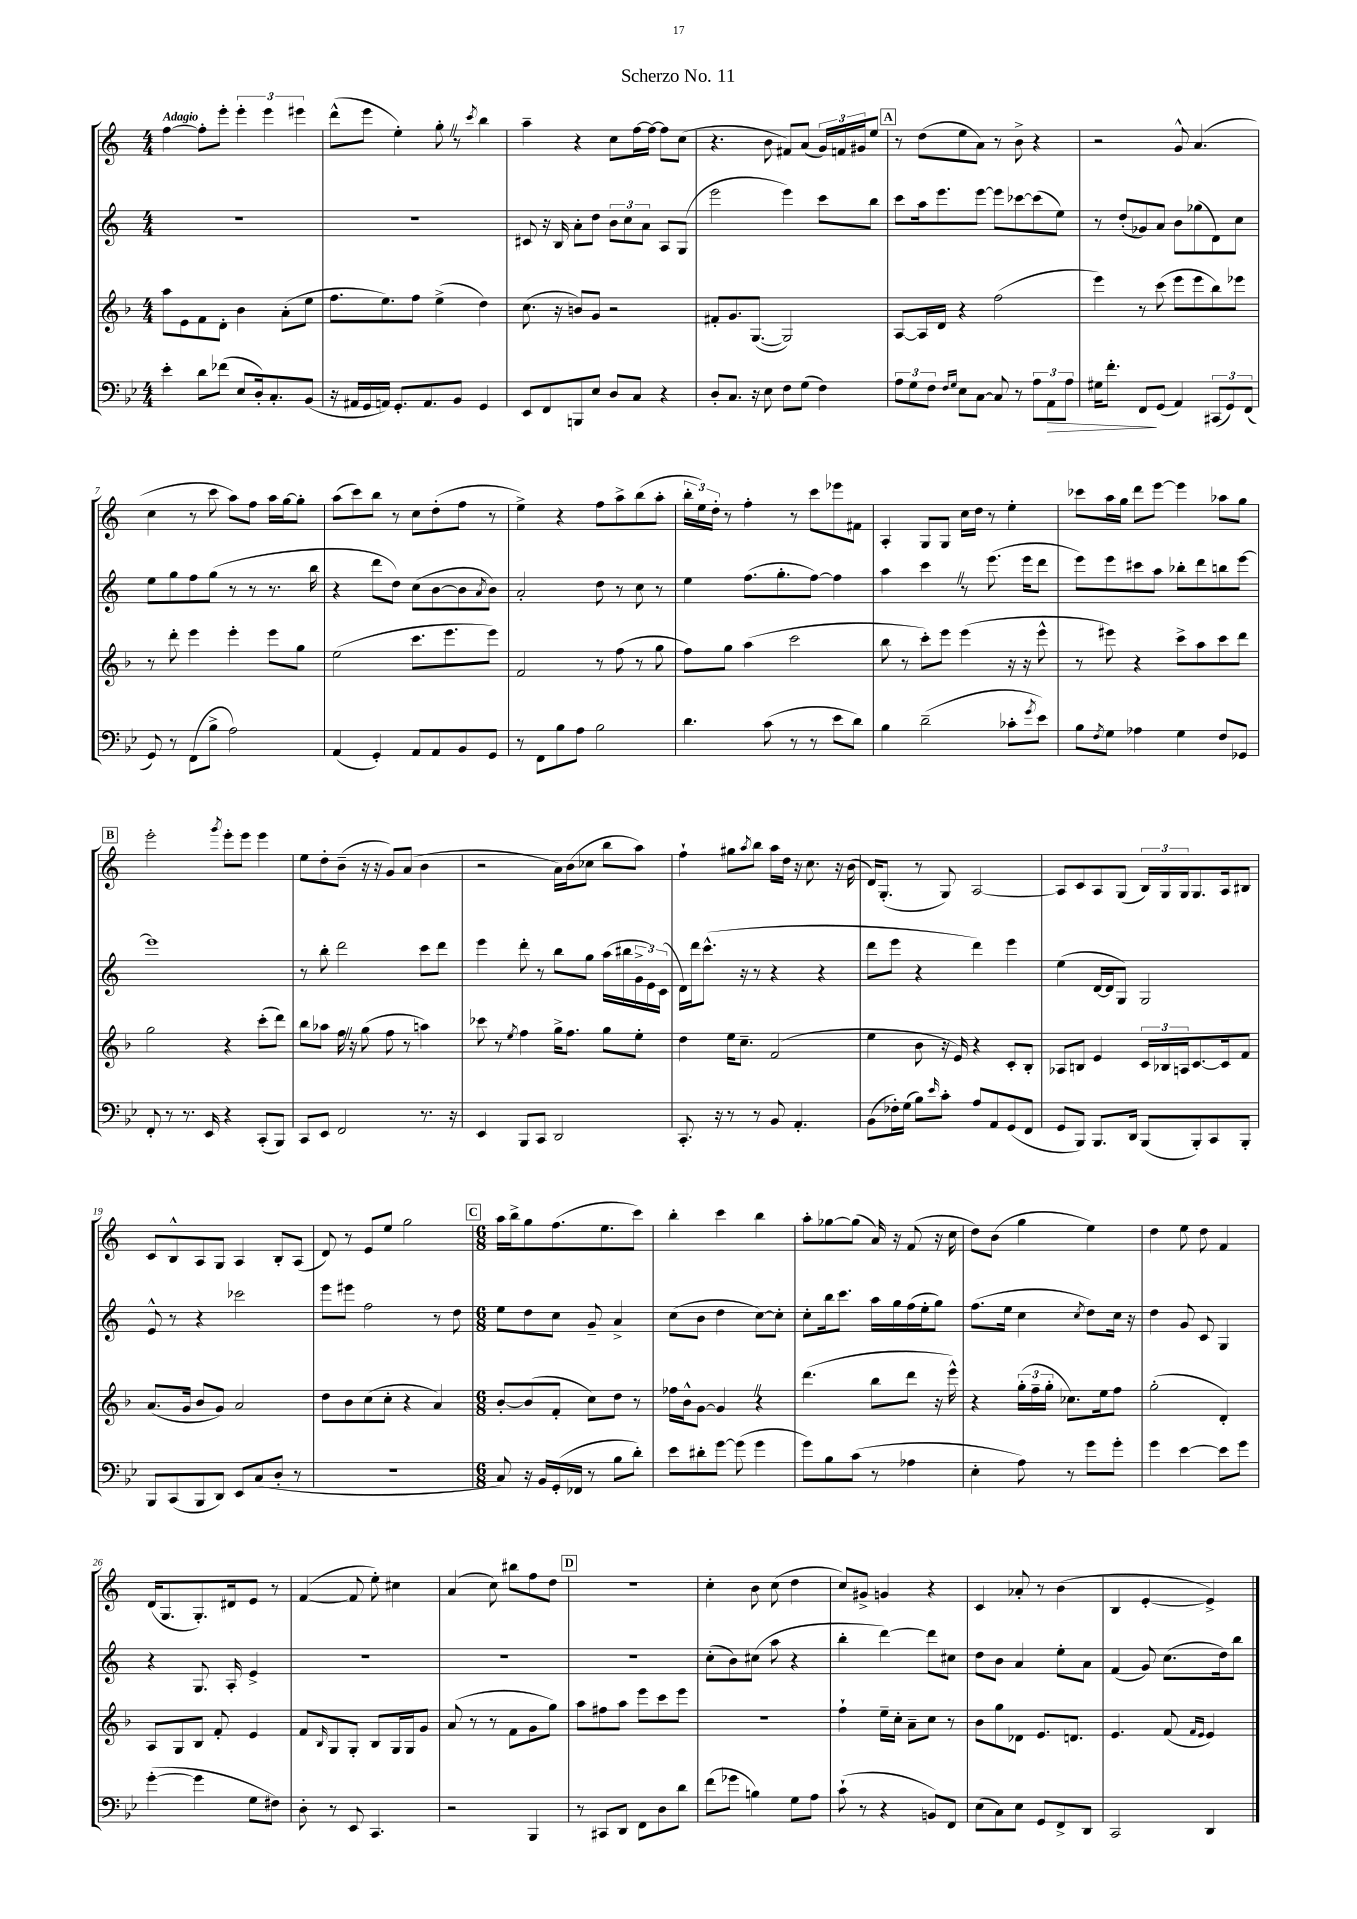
\header { title = "Scherzo No. 11" }
<<
\new StaffGroup <<
\new Staff = "s0" {
    \clef treble \key c \major \numericTimeSignature \time 4/4 \tempo "Adagio"
    f''4~ f''8-. e'''8-. \tuplet 3/2 { e'''4-. e'''4 eis'''4 } |
    d'''8-^( e'''8 e''4-.) g''8-. \once \override BreathingSign.text = \markup { \musicglyph "scripts.caesura.straight" } \breathe r8 \acciaccatura { c'''8 } b''4 |
    a''4-- r4 c''8 f''16~ f''16~ f''8 c''8( |
    r4. b'8 fis'8) a'8( \tuplet 3/2 { g'16) f'16 gis'16 } e''8 |
    \mark \markup { \box "A" } r8 d''8( e''8 a'8) r8 b'8-> r4 |
    r2 g'8-^ a'4.( |
    c''4 r8 c'''8 a''8) f''8 a''16 g''16~ g''8-. |
    a''8( c'''8) b''8 r8 c''8 d''8-.( f''8 r8 |
    e''4->) r4 f''8 a''8-> b''8( a''8-. |
    \tuplet 3/2 { b''16-. e''16) d''16-. } r8 f''4-. r8 c'''8 ees'''8 fis'8 |
    a4-. g8 g8 c''16 d''16 r8 e''4-. |
    ces'''8 a''16 g''16 d'''8 e'''8~ e'''4 aes''8 g''8 |
    \mark \markup { \box "B" } e'''2-. \acciaccatura { g'''8 } e'''8-. e'''8 e'''4 |
    e''8 d''8-. b'8--( r16 r16 g'8) a'8( b'4 |
    r2 a'16) b'16( ces''8 b''8 a''8) |
    f''4-! gis''8 \acciaccatura { a''8 } b''8 a''16 d''16 r16 c''8. r16 b'16( |
    d'16) g8.-.( r8 g8) a2~ |
    a8 c'8 a8 g8( \tuplet 3/2 { b16) g16 g16 } g8. a16 bis8 |
    c'8 b8-^ a8 g8 a4 b8-. a8( |
    d'8) r8 e'8 e''8 g''2 |
    \mark \markup { \box "C" } \numericTimeSignature \time 6/8 a''16 b''16-> g''8 f''8.( e''8. c'''8) |
    b''4-. c'''4 b''4 |
    a''8-. ges''8~ ges''8( a'16) r16 f'8( r16 c''16 |
    d''8) b'8( g''4 e''4) |
    d''4 e''8 d''8 f'4 |
    d'16( g8. g8.-.) dis'16 e'8 r8 |
    f'4~( f'8 e''8-.) cis''4 |
    a'4( c''8) bis''8 f''8 d''8 |
    \mark \markup { \box "D" } R2. |
    c''4-. b'8 c''8( d''4 |
    c''8) gis'8-> g'4 r4 |
    c'4 aes'8-. r8 b'4( |
    b4 e'4~-. e'4->) \bar "|." |
}
\new Staff = "s1" {
    \clef treble \key c \major \numericTimeSignature \time 4/4
    R1 |
    R1 |
    cis'8 r16 b16 a'8-. d''8 \tuplet 3/2 { b'8 c''8 a'8 } a8 g8( |
    e'''2 e'''4) c'''8 b''8 |
    \mark \markup { \box "A" } c'''8 a''16 e'''8. e'''8~ e'''8 ces'''8~ ces'''8( e''8) |
    r8 d''8-.( ges'8) a'8 b'8 ges''8( d'8) c''8 |
    e''8 g''8 f''8 g''8( r8 r8 r8. b''16 |
    r4 d'''8 d''8) c''8( b'8~ b'8 \acciaccatura { a'8 } b'8) |
    a'2-. d''8 r8 c''8 r8 |
    e''4 f''8.( g''8.-. f''8~) f''4 |
    a''4 c'''4 \once \override BreathingSign.text = \markup { \musicglyph "scripts.caesura.straight" } \breathe r8 e'''8.( e'''16 d'''8 |
    e'''8) e'''8 cis'''8 a''8 bes''8-. d'''8 b''8 e'''8~ |
    \mark \markup { \box "B" } e'''1 |
    r8 b''8-. d'''2 c'''8 d'''8 |
    e'''4 d'''8-. r8 b''8 g''8 a''16( bis''16 \tuplet 3/2 { g'16-> e'16) c'16( } |
    d'16) d'''16 c'''8.-^( r16 r8 r4 r4 |
    d'''8 e'''8 r4 d'''4) e'''4 |
    e''4( d'16~ d'16 g8) g2 |
    e'8-^ r8 r4 ces'''2 |
    e'''8 eis'''8 f''2 r8 d''8 |
    \mark \markup { \box "C" } \numericTimeSignature \time 6/8 e''8 d''8 c''8 g'8-- a'4-> |
    c''8( b'8 d''4 c''8~) c''8-. |
    c''8-. b''16 c'''8. a''16 g''16 f''16( e''16-. g''8) |
    f''8.( e''16 c''4 \acciaccatura { c''8 } d''8) c''16 r16 |
    d''4 g'8 c'8 g4 |
    r4 g8. a16-. e'4-> |
    R2. |
    R2. |
    \mark \markup { \box "D" } R2. |
    c''8-.( b'8) cis''8( a''8 r4 |
    b''4-. d'''4~) d'''8 cis''8 |
    d''8 b'8 a'4 e''8-. a'8 |
    f'4( g'8) c''8.( d''16) b''8 \bar "|." |
}
\new Staff = "s2" {
    \clef treble \key f \major \numericTimeSignature \time 4/4
    a''8 e'8 f'8 d'8-. bes'4 a'8-.( e''8 |
    f''8. e''8.) f''8 e''4->( d''4) |
    c''8.( r16 b'8) g'8 r2 |
    fis'8-. g'8. g8.~( g2) |
    \mark \markup { \box "A" } a8~ a16 d'16 r4 f''2( |
    e'''4) r8 c'''8( e'''8 e'''8 bes''8) ees'''8 |
    r8 d'''8-. e'''4 e'''4-. e'''8 g''8 |
    e''2( c'''8. e'''8. e'''8) |
    f'2 r8 f''8( r8 g''8 |
    f''8) g''8 a''4( c'''2 |
    bes''8 r8 c'''8-.) e'''8 e'''4( r16 r16 e'''8-^ |
    r8 eis'''8) r4 c'''8-> a''8 c'''8 d'''8 |
    \mark \markup { \box "B" } g''2 r4 c'''8-.( d'''8) |
    bes''8 aes''8 f''16 \once \override BreathingSign.text = \markup { \musicglyph "scripts.caesura.straight" } \breathe r16 g''8( f''8 r8 a''4) |
    ces'''8 r8 \acciaccatura { e''8 } f''4 g''16-> f''8. g''8 e''8-. |
    d''4 e''16 c''8.-- f'2( |
    e''4 bes'8 r16 e'16) r4 c'8-. bes8-. |
    aes8 b8 e'4 \tuplet 3/2 { c'16 bes16 a16 } c'8.~ c'16 f'8 |
    a'8.( g'16 bes'8 g'8) a'2 |
    d''8 bes'8 c''8( c''8-. r4 a'4) |
    \mark \markup { \box "C" } \numericTimeSignature \time 6/8 bes'8~-. bes'8( f'8-. c''8) d''8 r8 |
    fes''16 bes'16-^ g'8~ g'4 \once \override BreathingSign.text = \markup { \musicglyph "scripts.caesura.straight" } \breathe r4 |
    d'''4.( bes''8 d'''8 r16 e'''16-^) |
    r4 \tuplet 3/2 { g''16-.( f''16-- g''16-. } ces''8.) e''16 f''8 |
    g''2-.( d'4-.) |
    a8 g8 bes8 f'8-. e'4 |
    f'8 \grace { bes16 } g8 g8-. bes8 g16 g16 g'8 |
    a'8( r8 r8 f'8 g'8 g''8) |
    \mark \markup { \box "D" } a''8 fis''8 a''8 e'''8 c'''8 e'''8 |
    R2. |
    f''4-! e''16-- c''16-. a'8-- c''8 r8 |
    bes'8 g''8 des'8 e'8. d'8. |
    e'4. f'8( \grace { f'16 e'16 } e'4) \bar "|." |
}
\new Staff = "s3" {
    \clef bass \key bes \major \numericTimeSignature \time 4/4
    ees'4-. d'8 fes'8( ees8 d16-.) c8.-. bes,8( |
    r16 ais,16 g,16 a,16) g,8.-. a,8. bes,8 g,4 |
    ees,8 f,8 b,,8 ees8 d8 c8 r4 |
    d8-. c8. r16 ees8 f8 g8( f4) |
    \mark \markup { \box "A" } \tuplet 3/2 { a8 g8 f8 } \grace { f16 g16 } ees8 c8~ c8 r8 \tuplet 3/2 { a8 a,8\> a8 } |
    gis16 f'8.-. f,8\! g,8( a,4) \tuplet 3/2 { cis,8( g,8) f,8( } |
    g,8) r8 f,8( bes8-> a2) |
    a,4( g,4-.) a,8 a,8 bes,8 g,8 |
    r8 f,8 bes8 a8 bes2 |
    d'4. c'8( r8 r8 ees'8 d'8) |
    bes4 d'2--( ces'8-. \acciaccatura { g'8 } ees'8) |
    bes8 \acciaccatura { f8 } g8 aes4 g4 f8 ges,8 |
    \mark \markup { \box "B" } f,8-. r8 r8. ees,16 r4 c,8-.( bes,,8) |
    c,8 ees,8 f,2 r8. r16 |
    ees,4 bes,,8 c,8 d,2 |
    c,8.-. r16 r8 r8 bes,8 a,4.-. |
    bes,8( fes16-.) g16( bes8) \grace { ees'16 } c'8-. a8 a,8 g,8( f,8 |
    g,8 bes,,8) bes,,8. d,16 bes,,8( bes,,8-.) c,8 bes,,8-. |
    bes,,8 c,8( bes,,8 d,8) ees,8 c8( d8-. r8 |
    R1 |
    \mark \markup { \box "C" } \numericTimeSignature \time 6/8 c8) r16 bes,16 g,16-.( fes,16 r8 bes8 d'8-.) |
    ees'8 dis'8-. g'8~ g'8( g'4 |
    g'8) bes8 c'8( r8 aes4 |
    ees4-. a8) r8 g'8 g'8-. |
    g'4 ees'4~ ees'8 g'8 |
    g'4~-.( g'4 g8 fis8) |
    d8-. r8 ees,8 c,4. |
    r2 bes,,4 |
    \mark \markup { \box "D" } r8 cis,8 d,8 f,8 d8 d'8 |
    f'8( ges'8 b4) g8 a8 |
    c'8-!( r8 r4 b,8) f,8 |
    ees8( c8) ees8 g,8 f,8-> d,8 |
    c,2 d,4 \bar "|." |
}
>>
>>
